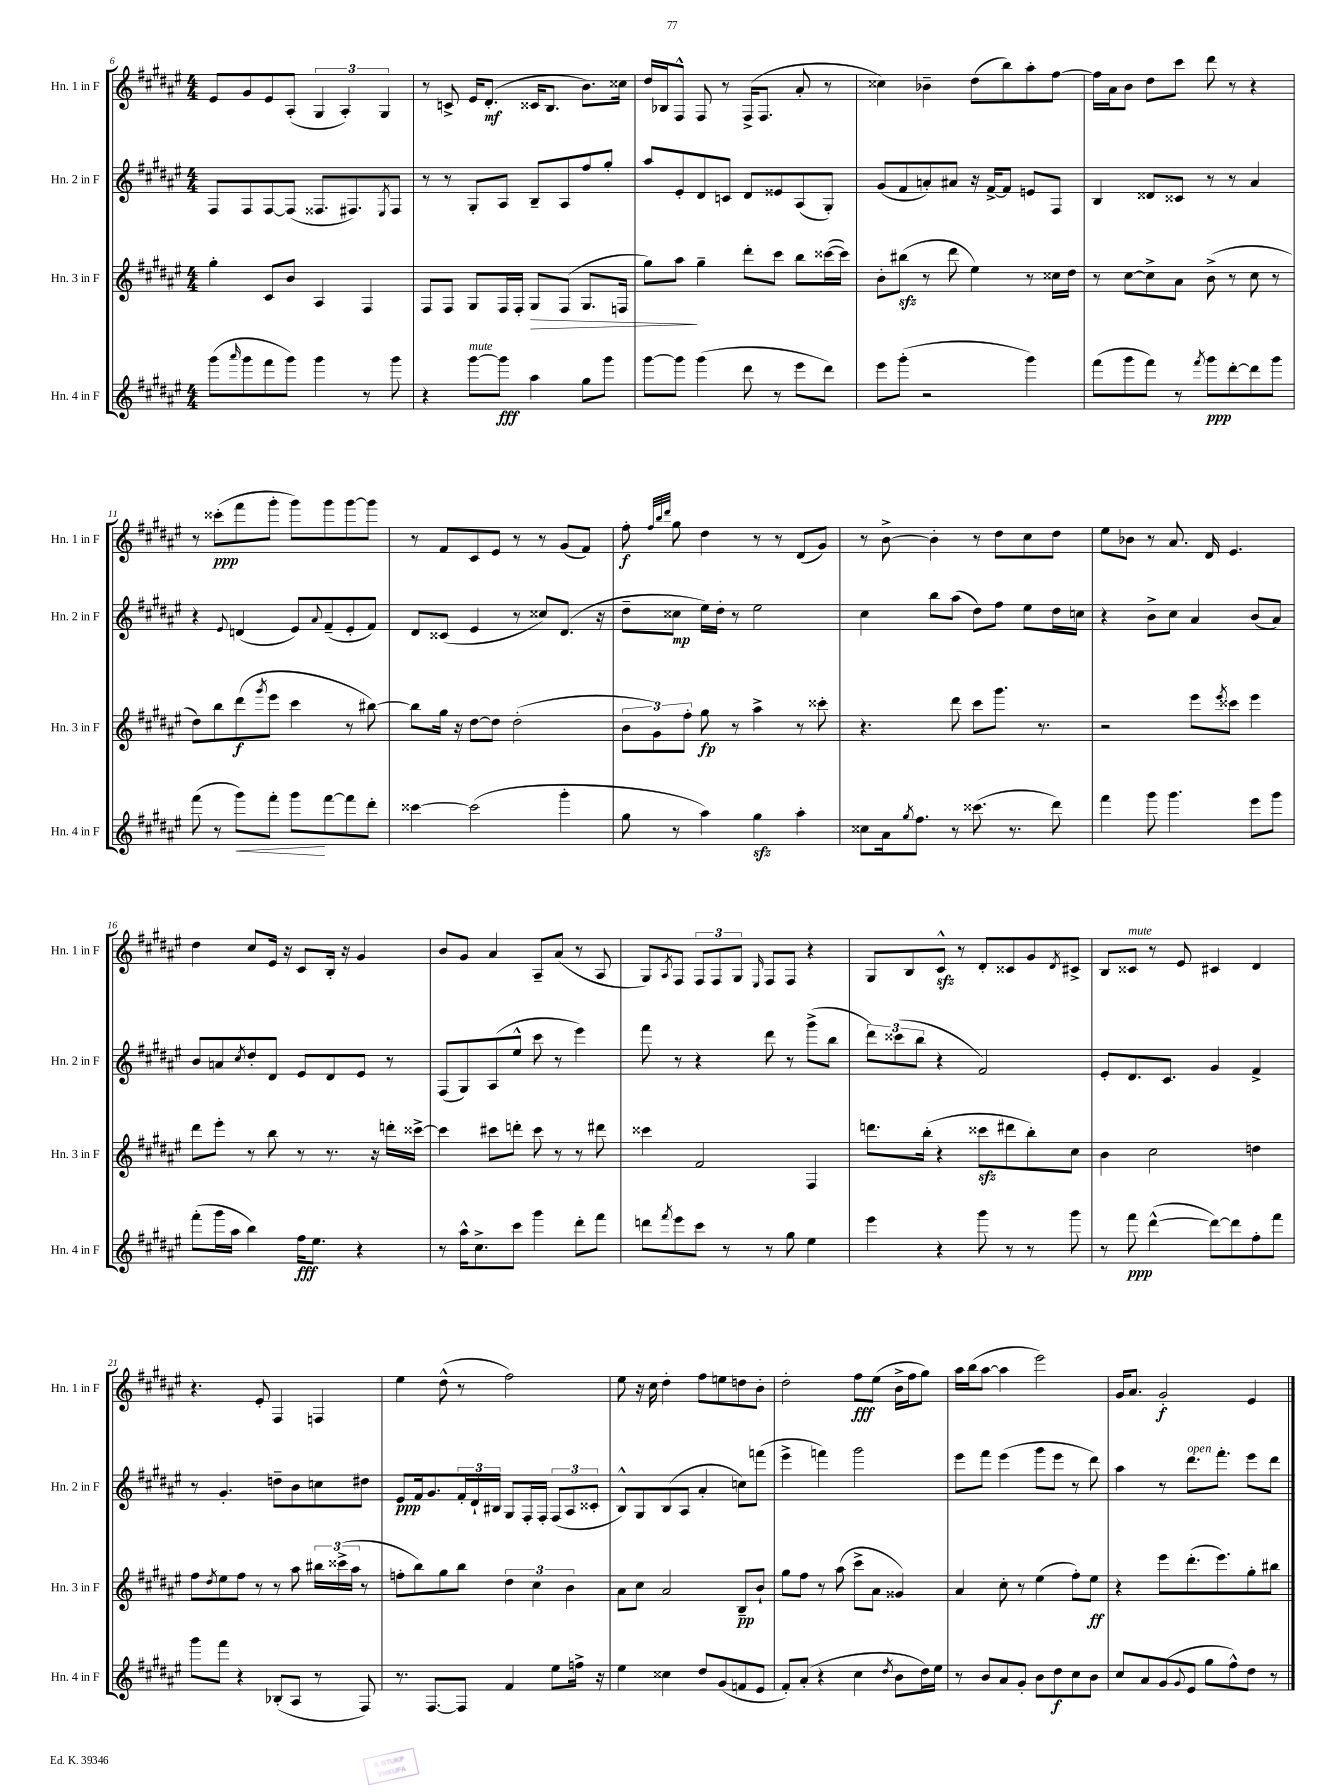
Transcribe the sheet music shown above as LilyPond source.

<<
\new StaffGroup <<
\new Staff = "s0" \with { instrumentName = "Hn. 1 in F" shortInstrumentName = "Hn. 1 in F" } {
    \clef treble \key fis \major \numericTimeSignature \time 4/4
    eis'8 gis'8 eis'8 ais8-.( \tuplet 3/2 { gis4 ais4-.) gis4 } |
    r8 c'8-> eis'16 dis'8.-.\mf( cisis'16 b8. b'8.) cisis''16 |
    dis''16 bes16 fis8-^ fis8 r8 fis16->( fis8. ais'8-. r8 |
    cisis''4) bes'4-- dis''8( b''8) ais''8-. fis''8~ |
    fis''16 ais'16 b'8 dis''8 cis'''8 dis'''8 r8 r4 |
    r8 cisis'''8-.\ppp( fis'''8 gis'''8-. gis'''8) gis'''8 gis'''8~ gis'''8 |
    r8 fis'8 cis'8 eis'8 r8 r8 gis'8( fis'8) |
    fis''8-.\f \grace { fis''32 b''32 dis'''32 } gis''8 dis''4 r8 r8 dis'8( gis'8) |
    r8 b'8~-> b'4-. r8 dis''8 cis''8 dis''8 |
    eis''8 bes'8 r8 ais'8. dis'16 eis'4. |
    dis''4 cis''8 eis'16 r16 cis'8 b16-. r16 gis'4 |
    b'8 gis'8 ais'4 ais8-- ais'8( r8 ais8 |
    gis8) \acciaccatura { ais8 } fis8 \tuplet 3/2 { fis8 fis8 gis8 } \grace { eis16 } fis8 fis8 r4 |
    gis8 b8 cis'8-^\sfz r8 dis'8-. cisis'8 gis'8 \acciaccatura { dis'8 } cis'8-> |
    b8 cisis'8^\markup { \italic "mute" } r8 eis'8 cis'4 dis'4 |
    r4. eis'8-. fis4 f4 |
    eis''4 dis''8-^( r8 fis''2) |
    eis''8 r16 cis''16 dis''4-. fis''8 e''8 d''8 b'8-. |
    dis''2-. fis''8\fff eis''8( b'16-> fis''16 gis''8) |
    ais''16 b''16( ais''8~ ais''4 eis'''2) |
    gis'16 ais'8. gis'2-.\f eis'4 \bar "|." |
}
\new Staff = "s1" \with { instrumentName = "Hn. 2 in F" shortInstrumentName = "Hn. 2 in F" } {
    \clef treble \key fis \major \numericTimeSignature \time 4/4
    fis8 fis8 fis8~ fis8( fisis8. fis8.) \acciaccatura { eis8 } fis8 |
    r8 r8 gis8-. ais8 b8-- ais8 fis''8 gis''8-. |
    ais''8 eis'8-. dis'8 c'8 dis'8 eisis'8 ais8( gis8-.) |
    gis'8( fis'8 a'8-.) ais'8 r16 fis'16~-> fis'8 e'8 fis8 |
    b4 disis'8 cisis'8 r8 r8 ais'4 |
    r4 \appoggiatura { eis'8 } d'4( eis'8) \appoggiatura { ais'8 } fis'8--( eis'8-. fis'8) |
    dis'8 cisis'8( eis'4 r8 cisis''8) dis'8.( r16 |
    dis''8-- cisis''8\mp eis''16) dis''16-. r8 eis''2 |
    cis''4 b''8 ais''8( dis''8) fis''8 eis''8 dis''16 c''16 |
    r4 b'8-> cis''8 ais'4 b'8( ais'8) |
    b'8 a'8 \acciaccatura { cis''8 } dis''8-. dis'8 eis'8 dis'8 eis'8 r8 |
    fis8( gis8) ais8( eis''8-^ cis'''8 r8 eis'''4) |
    fis'''8 r8 r4 dis'''8 r8 gis'''8->( b''8 |
    \tuplet 3/2 { dis'''8) cisis'''8( b''8 } r4 fis'2) |
    eis'8-. dis'8. cis'8. gis'4 fis'4-> |
    r8 gis'4.-. d''8-- b'8 c''8 dis''8 |
    eis'8\ppp fis'16 gis'8. \tuplet 3/2 { fis'16-. dis'16-! bis16 } gis8 fis16-. fis16-. \tuplet 3/2 { fis8( ais8 cisis'8-. } |
    b8-^) gis8 b8( ais8 ais'4-. c''8) f'''8( |
    eis'''4-> f'''4) gis'''2 |
    eis'''8 fis'''8 eis'''4( gis'''8 eis'''8 r8 dis'''8) |
    ais''4 r8 dis'''8.^\markup { \italic "open" } fis'''8.-. eis'''8 dis'''8 \bar "|." |
}
\new Staff = "s2" \with { instrumentName = "Hn. 3 in F" shortInstrumentName = "Hn. 3 in F" } {
    \clef treble \key fis \major \numericTimeSignature \time 4/4
    gis''4-. cis'8 b'8 ais4 fis4 |
    fis8 fis8 gis8 fis16 fis16-. gis8\> fis8( gis8. f16 |
    gis''8) ais''8\! gis''4-- dis'''8-. cis'''8 b''8 cisis'''16~( cisis'''16) |
    b'8-. bis''8\sfz( r8 dis'''8 eis''4) r8 cisis''16 dis''16 |
    r8 cis''8~ cis''8-> ais'8 b'8->( r8 cis''8 r8 |
    dis''8) b''8 dis'''8\f( \acciaccatura { gis'''8 } eis'''8 cis'''4 r8 bis''8~) |
    bis''8 gis''16 r16 dis''8~ dis''8 dis''2-.( |
    \tuplet 3/2 { b'8 gis'8) fis''8-. } gis''8\fp r8 ais''4-> r8 cisis'''8-. |
    r4. dis'''8 cis'''8 gis'''8. r8. |
    r2 eis'''8 \acciaccatura { eis'''8 } cisis'''8 eis'''4 |
    dis'''8 eis'''8-. r8 b''8 r8 r8. r16 d'''16-. cisis'''16~-> |
    cisis'''4 cis'''8 d'''8-. cis'''8 r8 r8 dis'''8 |
    cisis'''4 fis'2 fis4 |
    d'''8. b''16-.( r4 cisis'''8\sfz dis'''8 b''8-.) cis''8 |
    b'4 cis''2 d''4 |
    fis''8 \acciaccatura { dis''8 } eis''8 fis''8 r8 r8 ais''8 \tuplet 3/2 { bis''16 cisis'''16->( ais''16 } r8 |
    f''8-. b''8) gis''8 b''8 \tuplet 3/2 { dis''4 cis''4 b'4 } |
    ais'8 cis''8 ais'2 b8--\pp b'8-! |
    gis''8 fis''8 r8 ais''8( cis'''8-> ais'8 gisis'4) |
    ais'4 cis''8-. r8 eis''4( fis''8-.) eis''8\ff |
    r4 eis'''8 dis'''8.-.( eis'''8.) gis''8-. bis''8 \bar "|." |
}
\new Staff = "s3" \with { instrumentName = "Hn. 4 in F" shortInstrumentName = "Hn. 4 in F" } {
    \clef treble \key fis \major \numericTimeSignature \time 4/4
    gis'''8( \grace { ais'''16 } gis'''8 fis'''8 gis'''8) gis'''4 r8 gis'''8 |
    r4 gis'''8~^\markup { \italic "mute" } gis'''8\fff ais''4 gis''8 gis'''8 |
    gis'''8~ gis'''8 gis'''4( dis'''8 r8 eis'''8 dis'''8) |
    eis'''8 gis'''8-.( r2 gis'''4) |
    fis'''8( gis'''8 fis'''8) r8 \acciaccatura { fis'''8 } gis'''8\ppp dis'''8~-. dis'''8 gis'''8 |
    fis'''8( r8 gis'''8\<) fis'''8-. gis'''8\! fis'''8~ fis'''8 dis'''8-. |
    cisis'''4~ cisis'''2( gis'''4-. |
    gis''8 r8 ais''4) gis''4\sfz ais''4-. |
    cisis''8 ais'16 \acciaccatura { gis''8 } fis''8. r8 cisis'''8.( r8. dis'''8) |
    fis'''4 gis'''8 gis'''4. eis'''8 gis'''8 |
    fis'''8-.( gis'''16 ais''16 b''4) fis''16\fff eis''8. r4 |
    r8 ais''16-^ cis''8.-> cis'''8 gis'''4 dis'''8-. fis'''8 |
    d'''8 \acciaccatura { fis'''8 } eis'''8 cis'''8 r8 r8 gis''8 eis''4 |
    eis'''4 r4 gis'''8 r8 r8 gis'''8 |
    r8 fis'''8\ppp dis'''4~-^( dis'''8~) dis'''8 fis''8-. fis'''8 |
    gis'''8 fis'''8 r4 bes8-.( ais8 r8 fis8) |
    r8. fis8.~ fis8 fis'4 eis''8 f''16-> r16 |
    eis''4 cisis''4 dis''8 gis'8( f'8 eis'8 |
    fis'8-.) ais'8-.( r4 cis''4 \acciaccatura { dis''8 } b'8 dis''16) eis''16 |
    r8 b'8 ais'8 gis'8-. b'8 dis''8\f cis''8 b'8 |
    cis''8 ais'8 gis'8( \appoggiatura { gis'8 } eis'8 gis''8 fis''8-^) dis''8 r8 \bar "|." |
}
>>
>>
\layout { \context { \Score currentBarNumber = #6 } }
